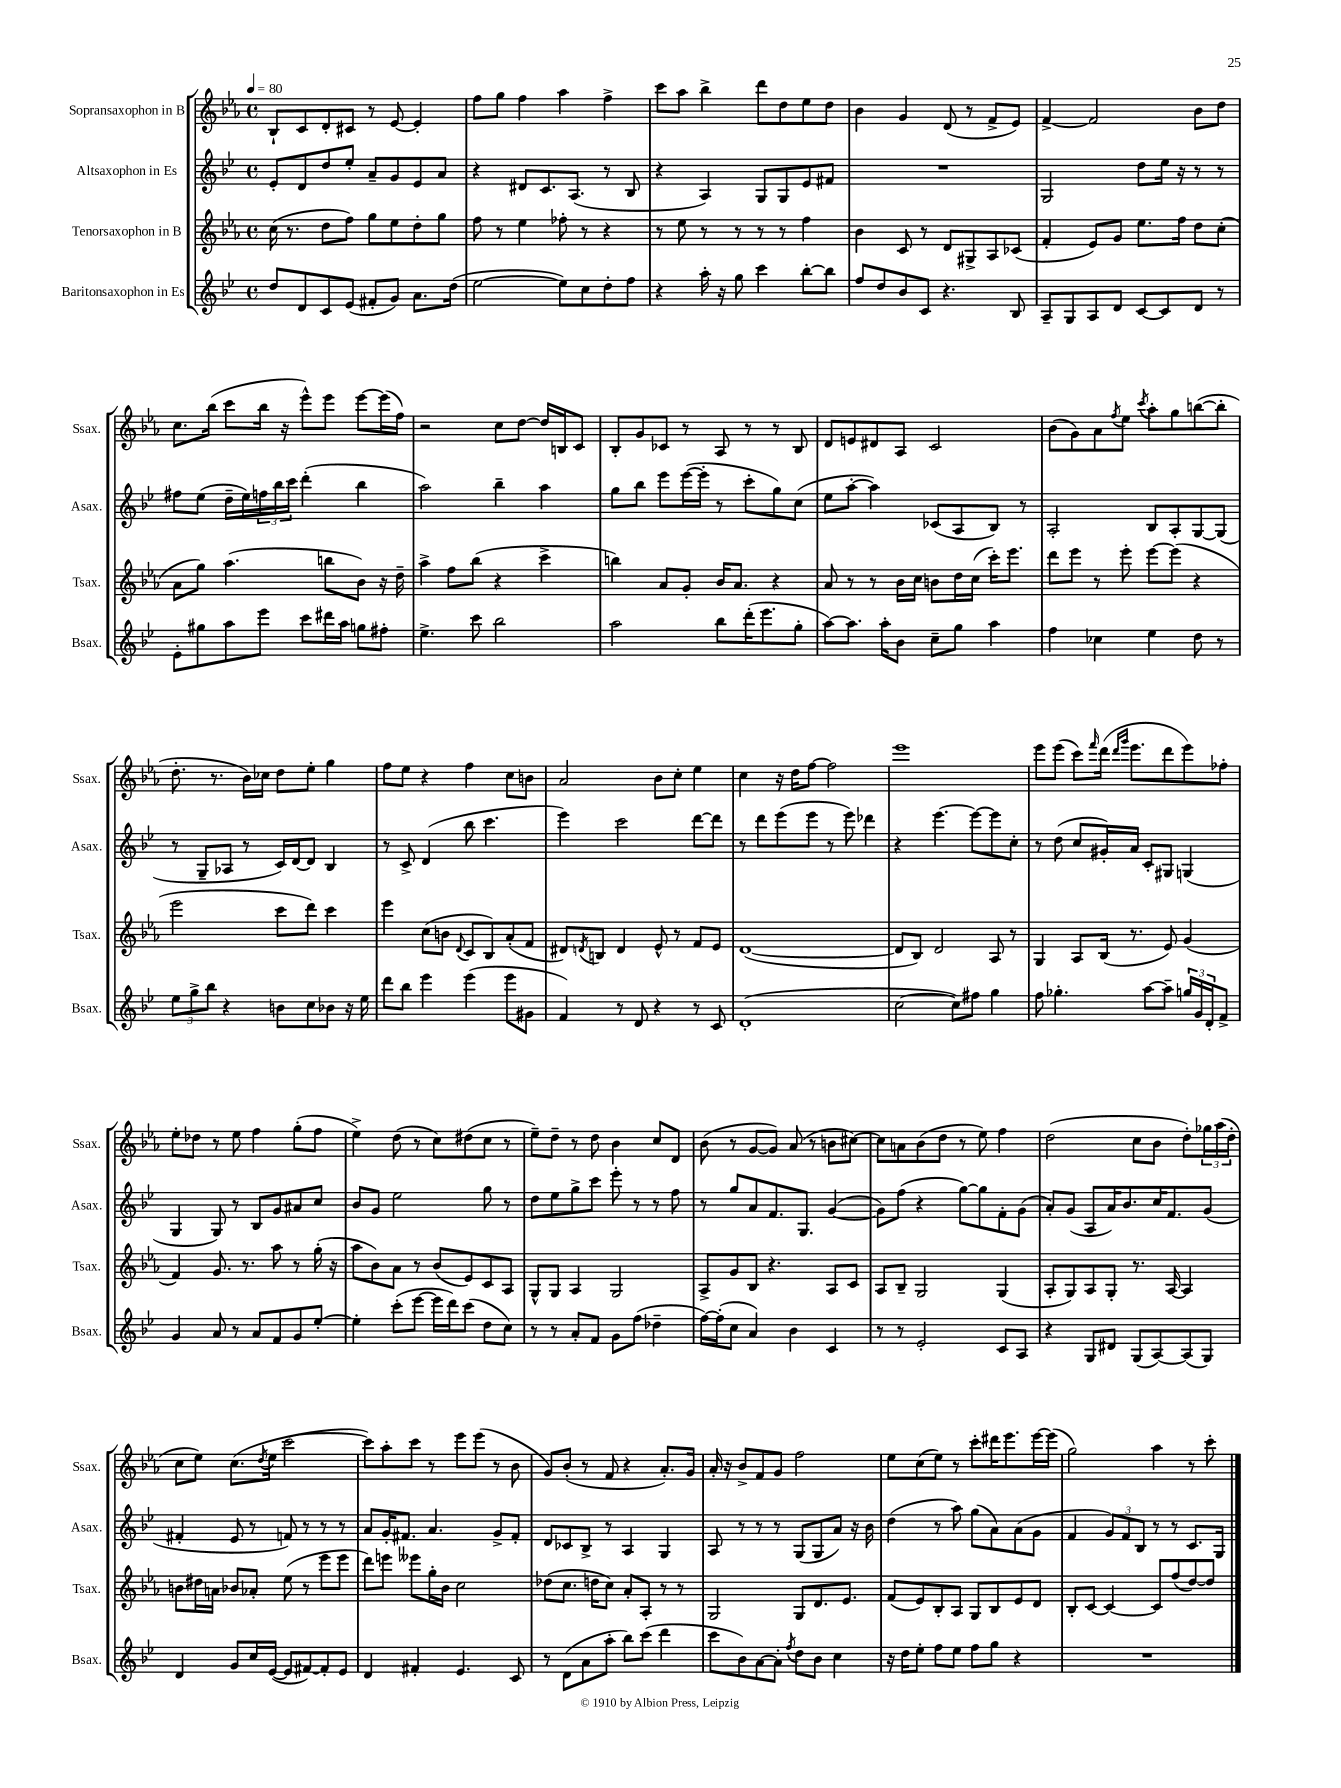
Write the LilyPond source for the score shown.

<<
\new StaffGroup <<
\new Staff = "s0" \with { instrumentName = "Sopransaxophon in B" shortInstrumentName = "Ssax." } {
    \clef treble \key ees \major \defaultTimeSignature \time 4/4 \tempo 4 = 80
    bes8-! c'8 d'8-. cis'8 r8 ees'8~ ees'4-. |
    f''8 g''8 f''4 aes''4 f''4-> |
    c'''8 aes''8 bes''4-> d'''8 d''8 ees''8 d''8 |
    bes'4 g'4 d'8( r8 f'8-> ees'8) |
    f'4~-> f'2 bes'8 d''8 |
    c''8. bes''16( c'''8 bes''16 r16 ees'''8-^) ees'''8 ees'''8~ ees'''16( f''16) |
    r2 c''8 d''8~ d''16 b16 c'8 |
    bes8-. g'8 ces'8 r8 aes8 r8 r8 bes8 |
    d'8 e'8 dis'8 aes8 c'2 |
    bes'8( g'8) aes'8 \acciaccatura { f''8 } ees''8 \acciaccatura { c'''8 } aes''8-. g''8 b''8~( b''8-. |
    d''8.-. r8. bes'16) ces''16 d''8 ees''8-. g''4 |
    f''8 ees''8 r4 f''4 c''8 b'8 |
    aes'2 bes'8 c''8-. ees''4 |
    c''4 r16 d''16 f''8~ f''2 |
    ees'''1 |
    ees'''8 ees'''8( c'''8) \grace { f'''16 } d'''16( \grace { d'''16 g'''16 } ees'''8. d'''8 ees'''8) fes''8-. |
    ees''8-. des''8 r8 ees''8 f''4 g''8-.( f''8 |
    ees''4->) d''8( r8 c''8) dis''8( c''8 r8 |
    ees''8--) d''8-- r8 d''8 bes'4 c''8 d'8 |
    bes'8( r8 g'8~ g'8) aes'8( r8 b'8 cis''8~) |
    cis''8 a'8 bes'8( d''8 r8 ees''8) f''4 |
    d''2( c''8 bes'8 d''8-.) \tuplet 3/2 { ges''16 aes''16( d''16-. } |
    c''8 ees''8) c''8.( \acciaccatura { d''8 } ees''16 c'''2~ |
    c'''8) aes''8-. c'''8 r8 ees'''8 ees'''8( r8 bes'8 |
    g'8) bes'8-.( r8 f'8 r4 aes'8.-.) g'16 |
    aes'16-. r16 bes'8-> f'8 g'8 f''2 |
    ees''8 c''8( ees''8) r8 c'''8-. dis'''16 ees'''8. ees'''16~ ees'''16( |
    g''2) aes''4 r8 c'''8-. \bar "|." |
}
\new Staff = "s1" \with { instrumentName = "Altsaxophon in Es" shortInstrumentName = "Asax." } {
    \clef treble \key bes \major \defaultTimeSignature \time 4/4
    ees'8-. d'8 d''8 ees''8-. a'8-- g'8 ees'8 a'8 |
    r4 dis'8 c'8. a8.( r8 bes8 |
    r4 a4) g8 g8 ees'8 fis'8 |
    R1 |
    g2 d''8 ees''16 r16 r8 r8 |
    fis''8 ees''8( d''16-- ees''16) \tuplet 3/2 { f''16 bes''16 c'''16 } d'''4-.( bes''4 |
    a''2) bes''4-- a''4 |
    g''8 bes''8 ees'''8 ees'''16~( ees'''16-. r8 c'''8-. g''8) c''8( |
    ees''8 a''8~-. a''4) ces'8( a8 bes8) r8 |
    a2-. bes8 a8-. g8~ g8( |
    r8 g8-- aes8 r8 c'16) d'16~ d'8 bes4 |
    r8 c'8-> d'4( bes''8 c'''4. |
    ees'''4) c'''2 d'''8~ d'''8 |
    r8 d'''8 ees'''8( ees'''8 r8 ees'''8) des'''4 |
    r4 ees'''4.~ ees'''8~ ees'''8 c''8-. |
    r8 d''8( c''8 gis'16-.) a'16 c'8-. gis8 g4( |
    g4 g8) r8 bes8 g'8 ais'8 c''8 |
    bes'8 g'8 ees''2 g''8 r8 |
    d''8 ees''8 g''8-> c'''8 ees'''8-. r8 r8 f''8 |
    r8 g''8 a'8 f'8. g8. g'4~( |
    g'8) f''8( r4 g''8~) g''8 f'8-. g'8( |
    a'8-.) g'8( a8 a'16) bes'8. c''16 f'8. g'8( |
    fis'4-. ees'8 r8 f'8) r8 r8 r8 |
    a'8 g'16-. fis'8. a'4. g'8-> fis'8-. |
    d'8 ces'8 bes8-> r8 a4 g4 |
    a8 r8 r8 r8 g8( g8 a'8) r16 bes'16 |
    d''4( r8 a''8) g''8( a'8) a'8( g'8 |
    f'4 \tuplet 3/2 { g'8) f'8 bes8 } r8 r8 c'8. g16 \bar "|." |
}
\new Staff = "s2" \with { instrumentName = "Tenorsaxophon in B" shortInstrumentName = "Tsax." } {
    \clef treble \key ees \major \defaultTimeSignature \time 4/4
    c''16( r8. d''8 f''8) g''8 ees''8 d''8-. g''8 |
    f''8 r8 ees''4 fes''8-. r8 r4 |
    r8 ees''8 r8 r8 r8 r8 f''4 |
    bes'4 c'8 r8 d'8 gis8-> aes8 ces'8( |
    f'4-. ees'8) g'8 ees''8. f''16 d''8 c''8-.( |
    aes'8 g''8) aes''4.( b''8 bes'8) r16 d''16-- |
    aes''4-> f''8 bes''8( r4 c'''4-> |
    b''4) aes'8 g'8-. bes'16 aes'8. r4 |
    aes'8 r8 r8 bes'16 c''16 b'8 d''16 c''16( c'''16-.) ees'''8. |
    d'''8 ees'''8 r8 ees'''8-. ees'''8~ ees'''8( r4 |
    ees'''2 c'''8 d'''8) c'''4 |
    ees'''4 c''8( b'8 \appoggiatura { d'8 } c'8 bes8) aes'8-.( f'8 |
    dis'8) \acciaccatura { d'8 } b8 d'4 ees'8-^ r8 f'8 ees'8 |
    d'1~( |
    d'8 bes8) d'2 aes8 r8 |
    g4 aes8 bes16( r8. ees'8) g'4( |
    f'4) g'8. r8. aes''8 r8 g''16-.( r16 |
    aes''8 bes'8) aes'8 r8 bes'8( ees'8) c'8 aes8 |
    g8-^ g8 aes4 g2 |
    aes8-> g'8 bes8 r4. aes8 c'8 |
    aes8 bes8-- g2 g4( |
    aes8-. g8) aes8 g8-. r8. aes16~ aes4 |
    b'8 dis''16 a'16 bes'8 aes'8-. ees''8( r8 ees'''8 ees'''8 |
    d'''8) e'''8 eeses'''8 g''16-. bes'16 c''2 |
    des''8( c''8. d''16 c''8) aes'8-. aes8-. r8 r8 |
    g2 g8 d'8. ees'8. |
    f'8( ees'8) bes8-. aes8 g8 bes8 ees'8 d'8 |
    bes8-. c'8~ c'4~ c'8 f''8( d''8~) d''8 \bar "|." |
}
\new Staff = "s3" \with { instrumentName = "Baritonsaxophon in Es" shortInstrumentName = "Bsax." } {
    \clef treble \key bes \major \defaultTimeSignature \time 4/4
    d''8 d'8 c'8 ees'8( fis'8-. g'8) a'8. d''16( |
    ees''2~ ees''8) c''8 d''8-. f''8 |
    r4 a''16-. r16 g''8 c'''4 bes''8~-. bes''8 |
    f''8 d''8 bes'8 c'8 r4. bes8 |
    a8-- g8 a8 d'8 c'8~ c'8 d'8 r8 |
    ees'8-. gis''8 a''8 ees'''8 c'''8 dis'''16 a''16 g''8 fis''8-. |
    ees''4.-> c'''8 bes''2 |
    a''2 bes''8 d'''16-.( ees'''8. g''8-. |
    a''8~) a''8. a''16-. bes'8 c''8-- g''8 a''4 |
    f''4 ces''4 ees''4 d''8 r8 |
    \tuplet 3/2 { ees''8 g''8-> bes''8 } r4 b'8 c''8 bes'8 r16 ees''16 |
    d'''8 bes''8 ees'''4 ees'''4( ees'''8 gis'8 |
    f'4) r8 d'8 r4 r8 c'8 |
    d'1-.( |
    c''2~ c''8) fis''8 g''4 |
    f''8 ges''4.-. a''8~ a''8-- \tuplet 3/2 { g''16 g'16 d'16-. } f'8-> |
    g'4 a'8 r8 a'8 f'8 g'8 ees''8~-. |
    ees''4-. c'''8-.( ees'''8~ ees'''16 d'''16) c'''8( d''8 c''8) |
    r8 r8 a'8-. f'8 g'8 f''8( des''4-- |
    f''16~) f''16-.( c''8 a'4) bes'4 c'4 |
    r8 r8 ees'2-. c'8 a8 |
    r4 g8 dis'8 g8( a8~) a8( g8) |
    d'4 g'8 c''16 ees'16~( ees'8 fis'8~) fis'8-. ees'8 |
    d'4 fis'4-. ees'4. c'8 |
    r8 d'8( a'8 a''8-. bes''8) c'''8( d'''4 |
    c'''8 bes'8) a'8~ a'8-. \acciaccatura { f''8 } d''8 bes'8 c''4 |
    r16 d''16 ees''8-. f''8 ees''8 f''8 g''8 r4 |
    R1 \bar "|." |
}
>>
>>
\layout { \context { \Score \remove "Bar_number_engraver" } }
